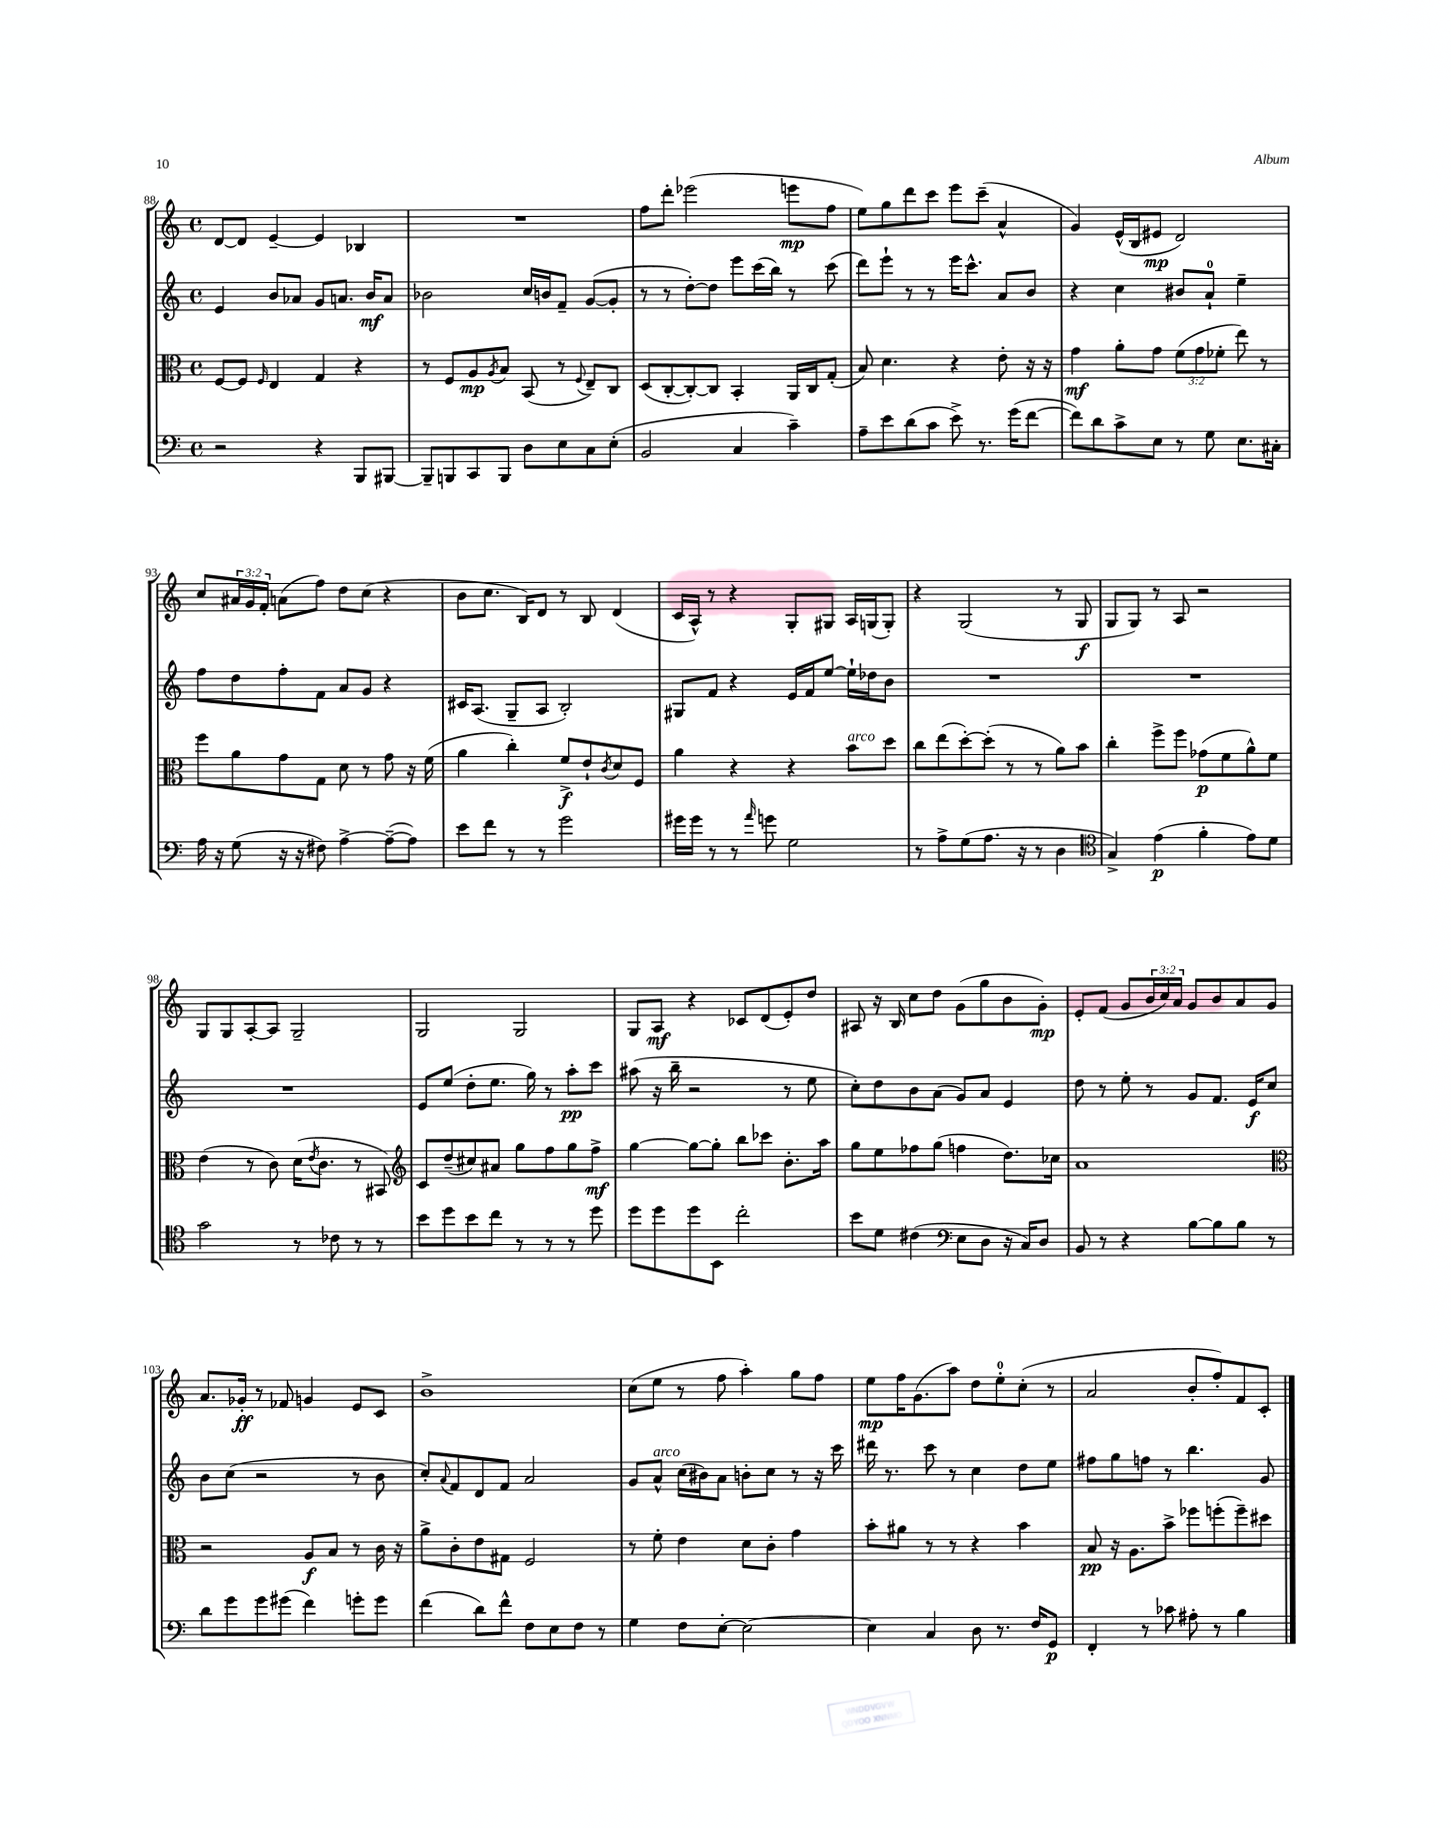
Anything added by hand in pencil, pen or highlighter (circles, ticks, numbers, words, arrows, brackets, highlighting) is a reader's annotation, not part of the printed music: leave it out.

**kern	**kern	**kern	**kern
*staff4	*staff3	*staff2	*staff1
*clefF4	*clefC3	*clefG2	*clefG2
*k[]	*k[]	*k[]	*k[]
*M4/4	*M4/4	*M4/4	*M4/4
*met(c)	*met(c)	*met(c)	*met(c)
2r	[8F/L	4e/	[8d/L
.	8F/]J	.	8d/]J
.	16qqF/	.	.
.	4E/	8b/L	[4e~/
.	.	8a-/J	.
4r	4G/	8g/L	4e/]
.	.	8.a/J	.
8BBB/L	4r	.	4B-/
.	.	16b/LK	.
[8BBB#/J	.	8a/J	.
=	=	=	=
8BBB#~/]L	8r	2b-\	1r
8BBB/	8F/L	.	.
8CC/	8A/	.	.
.	8qA/	.	.
8BBB/J	8B/J	.	.
8D\L	(8BB/	16cc/LL	.
.	.	16b/J	.
8E\	8r	8f~/J	.
.	8qqF/	.	.
8C\	8E~/L)	([8g/L	.
(8E'\J	8C/J	8g'/]J	.
=	=	=	=
2BB/	(8D/L	8r	8ff\L
.	[8C'/	8r	8ddd'\J
.	8C'/_)	[8dd'\L)	(2eee-\
.	8C/]J	8dd\]J	.
4C/	4BB'/	8eee\L	.
.	.	(16ccc\L	.
.	.	16bb\JJ)	.
4c~\)	16AA/LL	8r	8eee\L
.	16C/J	.	.
.	(8G'/J	(8ccc\	8ff\J
=	=	=	=
8A~\L	8B/)	8ddd\L)	8ee\L)
8e\	4.d\	8eee`\J	8gg\
(8d\	.	8r	8ddd\
8c\J	.	8r	8ccc\J
8e^\)	4r	16eee\LK	8eee\L
.	.	8.ccc^^\J	.
8.r	.	.	(8ccc~\J
.	8e'\	8a/L	4a^^/
(16g\LK	.	.	.
[8f\J	16r	8b/J	.
.	16r	.	.
=	=	=	=
8f\]L)	4g\	4r	4g/)
8d\	.	.	.
8c^\	8a'\L	4cc\	(16e^^/LL
.	.	.	16B/J
8E\J	8g\J	.	8e#/J
8r	(12f\L	8b#/L	2d/)
.	12g\	.	.
8G\	.	8a`/J	.
.	12f-'\J	.	.
8.E\L	8ee\)	4ee~\	.
.	8r	.	.
16C#'\Jk	.	.	.
=	=	=	=
16A\	8ff\L	8ff\L	8cc/L
16r	.	.	.
(8G\	8a\	8dd\	24a#/L
.	.	.	24g/
.	.	.	24f'/JJ
16r	8g\	8ff'\	(8a\L
16r	.	.	.
8F#\)	8G\J	8f\J	8ff\J)
[4A^\	8d\	8a/L	8dd\L
.	8r	8g/J	(8cc\J
(8A~\_L	8g\	4r	4r
8A\]J)	16r	.	.
.	(16f\	.	.
=	=	=	=
8e\L	4a\	16c#/LK	8b\L
.	.	(8.A/J	.
8f\J	.	.	8.cc\J
8r	4cc'\)	8G~/L	.
.	.	.	16B/LK)
8r	.	8A/J	8d/J
2g\	8f^/L	2B'/)	8r
.	8e`/	.	8B/
.	8qc/	.	.
.	8d/	.	(4d/
.	8F/J	.	.
=	=	=	=
16g#\LL	4a\	8G#/L	16c/LL
16g#\JJ	.	.	16A^^/JJ)
8r	.	8f/J	8r
8r	4r	4r	4r
16qqa/	.	.	.
8g\	.	.	.
2G\	4r	16e/LL	8G'/L
.	.	16f/J	.
.	.	[8ee/J	8G#/J
.	8b\L	16ee`\]LL	16A/LL
.	.	16dd-\J	(16G/J
.	8dd\J	8b\J	8G'/J)
=	=	=	=
8r	8cc\L	1r	4r
8A^\L	(8ee\	.	.
(8G\	[8dd'\)	.	(2G/
8.A\J	(8dd'\]J	.	.
.	8r	.	.
16r	.	.	.
8r	8r	.	.
4D\	8a\L)	.	8r
.	8b\J	.	8G/
=	=	=	=
*clefC4	*	*	*
4G^/)	4cc'\	1r	8G/L
.	.	.	8G/J)
(4e\	8ff^\L	.	8r
.	8ff\J	.	8A/
4f'\	(8g-\L	.	2r
.	8f\	.	.
8e\L)	8a^^\)	.	.
8d\J	8f\J	.	.
=	=	=	=
2g\	(4e\	1r	8G/L
.	.	.	8G/
.	8r	.	[8A'/
.	8c\)	.	8A/]J
8r	(16d\LK	.	2G~/
.	8qe/	.	.
.	8.c\J	.	.
8c-\	.	.	.
8r	8r	.	.
8r	8BB#/)	.	.
=	=	=	=
*	*clefG2	*	*
8b\L	8c/L	8e/L	2G/
8dd\	(8dd~/	(8ee/J	.
8b\	8cc#/)	8dd'\L	.
8cc\J	8a#/J	8.ee\J	.
8r	8gg\L	.	2G/
.	.	16gg\)	.
8r	8ff\	8r	.
8r	8gg\	8aa'\L	.
8dd\	8ff^\J	8ccc\J	.
=	=	=	=
8dd\L	[4gg\	(8aa#\	8G/L
8dd\	.	16r	8A/J
.	.	16bb~\	.
8dd\	8gg\_L	2r	4r
8BB\J	8gg'\]J	.	.
2cc'\	8bb\L	.	8c-/L
.	8ccc-\J	.	(8d/
.	8.b'\L	8r	8e'/)
.	.	8ee\	8dd/J
.	16aa\Jk	.	.
=	=	=	=
8b\L	8gg\L	8cc'\L)	8A#/
8d\J	8ee\	8dd\	16r
.	.	.	16B/
(4c#\	8ff-\	8b\	8cc\L
.	(8gg\J	(8a\J	8dd\J
*clefF4	*	*	*
8E\L	4ff\	8g/L)	(8g\L
8D\J	.	8a/J	8gg\
16r	8.dd\L)	4e/	8b\
16C/LK)	.	.	.
8D/J	.	.	8g'\J)
.	16cc-\Jk	.	.
=	=	=	=
8BB/	1a	8dd\	8e'/L
8r	.	8r	(8f/J
4r	.	8ee'\	8g/L
.	.	8r	24b/L
.	.	.	24cc/)
.	.	.	24a/JJ
[8B\L	.	8g/L	8g/L
8B\]	.	8.f/J	8b/
8B\J	.	.	8a/
.	.	16e/LK	.
8r	.	8cc/J	8g/J
=	=	=	=
*	*clefC3	*	*
8d\L	2r	8b\L	8.a/L
8g\	.	(8cc\J	.
.	.	.	16g-'/Jk
8g\	.	2r	8r
(8g#\J	.	.	8f-/
4f\)	8A/L	.	4g/
.	8B/J	.	.
8g'\L	8r	8r	8e/L
8g\J	16c\	8b\	8c/J
.	16r	.	.
=	=	=	=
(4f\	8a^\L	8cc'/L)	1b^
.	.	8qqa/	.
.	8c'\	8f/	.
8d\L)	8e\	8d/	.
8f^^\J	8G#\J	8f/J	.
8F\L	2F/	2a/	.
8E\	.	.	.
8F\J	.	.	.
8r	.	.	.
=	=	=	=
4G\	8r	8g/L	(8cc\L
.	8f'\	8a^^/J	8ee\J
8F\L	4e\	(16cc\LL	8r
.	.	16b#\J)	.
[8E'\J	.	8a\J	8ff\
2E\_	8d\L	8b'\L	4aa'\)
.	8c'\J	8cc\J	.
.	4g\	8r	8gg\L
.	.	16r	8ff\J
.	.	16ccc\	.
=	=	=	=
4E\]	8b'\L	16ddd#\	8ee\L
.	.	8.r	.
.	8a#\J	.	16ff\K
.	.	.	(8.g\
4C/	8r	8ccc\	.
.	8r	8r	8aa\J)
8D\	4r	4cc\	8dd\L
8.r	.	.	8ee'\
.	4b\	8dd\L	(8cc'\J
16F/LK	.	.	.
8GG/J	.	8ee\J	8r
=	=	=	=
4FF'/	8B/	8ff#\L	2a/
.	16r	8gg\	.
.	8.A\L	.	.
8r	.	8ff\J	.
8c-\	8b^\J	8r	.
8A#'\	8ff-\L	4.bb\	8b'/L
8r	(8ff'\	.	8ff'/)
4B\	8ff~\)	.	8f/
.	8dd#\J	8g/	8c'/J
==	==	==	==
*-	*-	*-	*-
